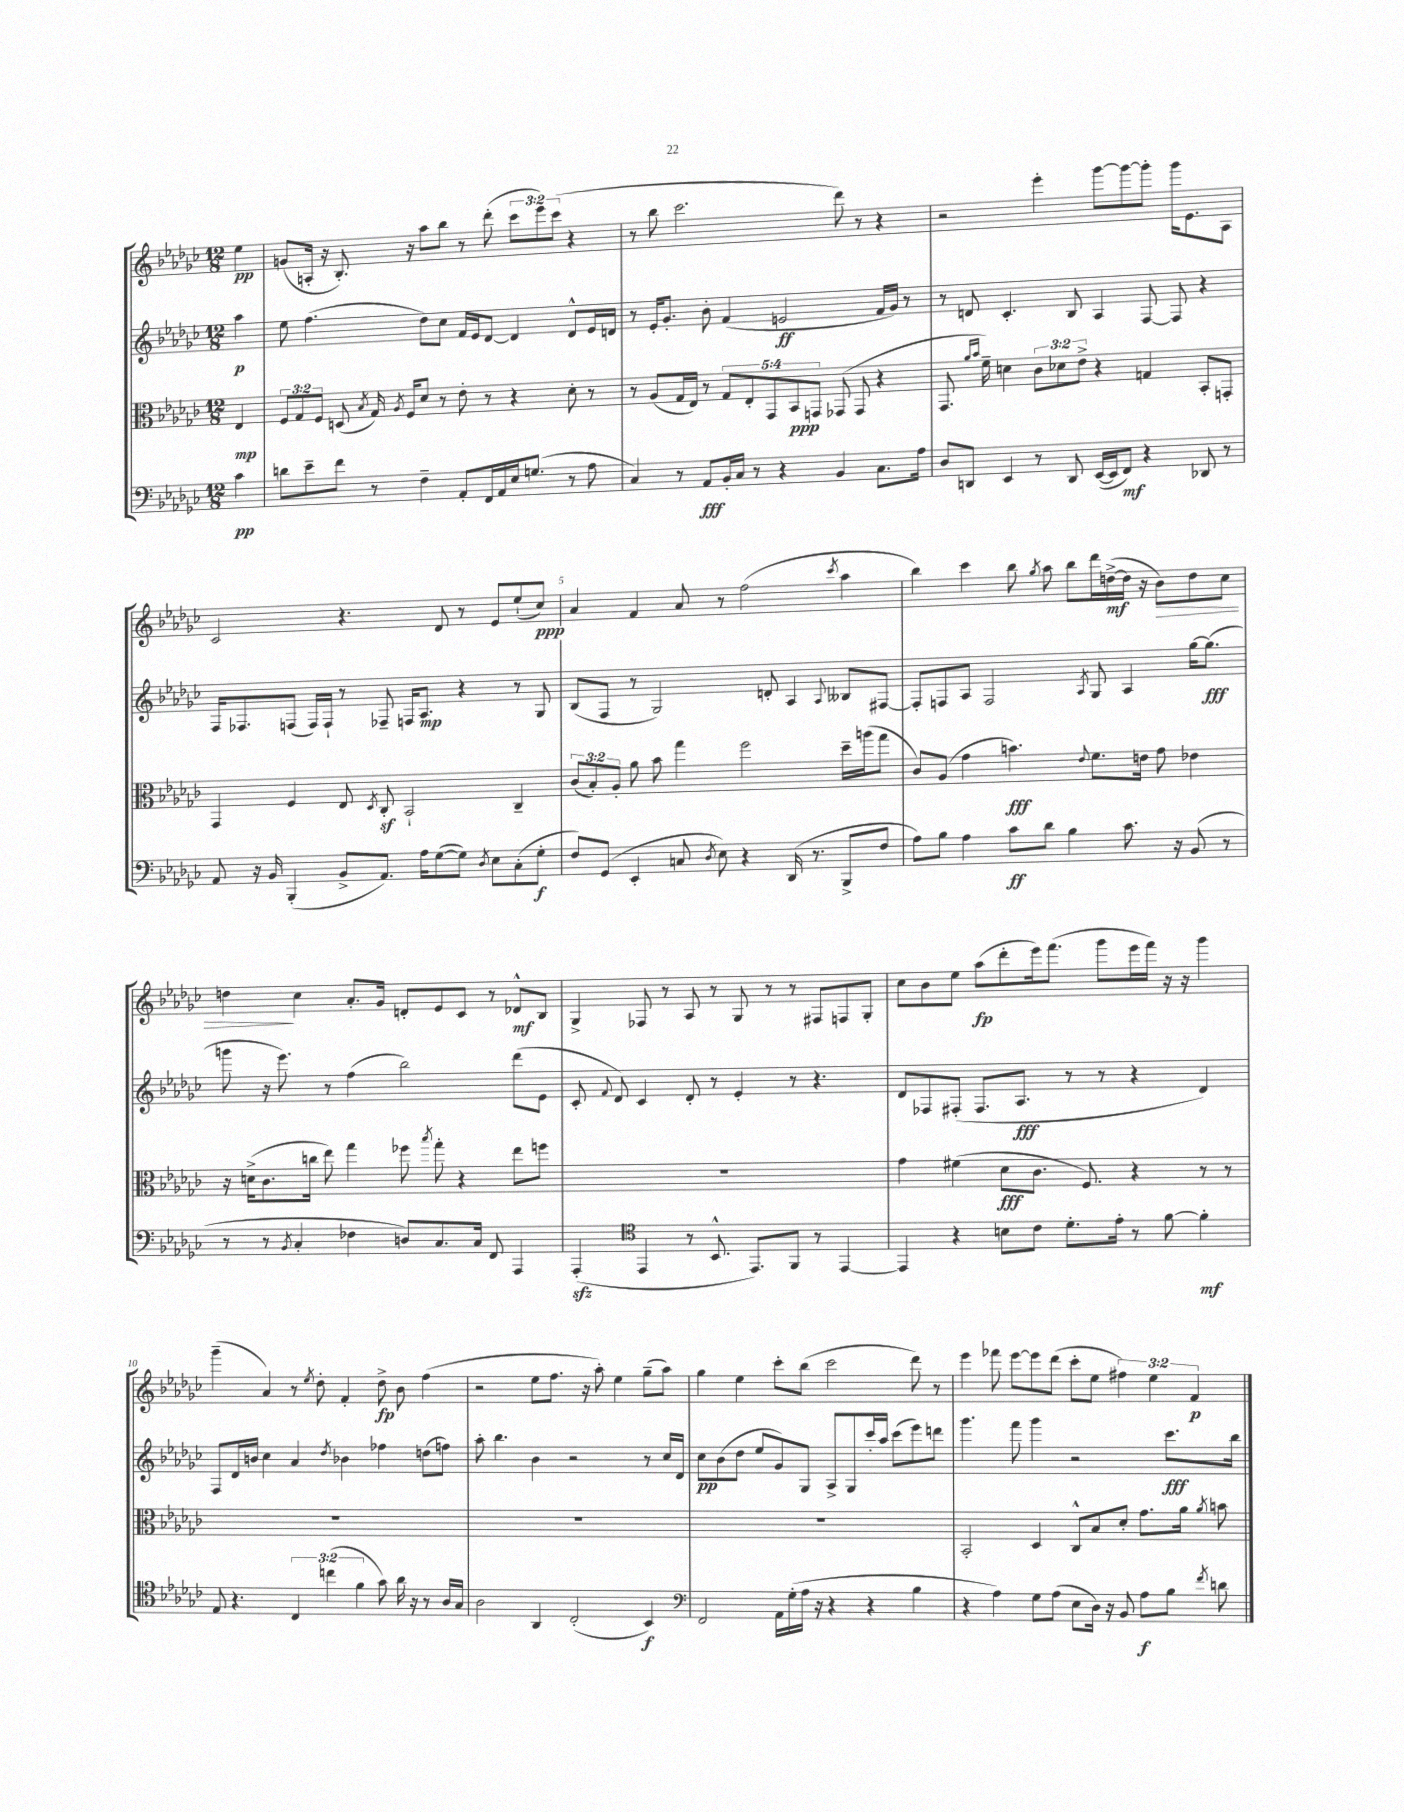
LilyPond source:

<<
\new StaffGroup <<
\new Staff = "s0" {
    \clef treble \key ges \major \numericTimeSignature \time 12/8 \override Staff.TupletNumber.text = #tuplet-number::calc-fraction-text \partial 4
    \autoBeamOff ees''4\pp |
    g'8[( a16]-. r16 bes8.-.) r16 aes''8[ bes''8] r8 des'''8-.( \tuplet 3/2 { ces'''8[ ees'''8) ces'''8]( } r4 |
    r8 bes''8 ces'''2. des'''8) r8 r4 |
    r2 ees'''4-. ges'''8[~ ges'''8~ ges'''8]-. ges'''16[ ees'8. aes8] |
    ces'2 r4. des'8 r8 ees'8[ ees''8-!( ces''8]\ppp) |
    aes'4 f'4 aes'8 r8 f''2( \acciaccatura { ces'''8 } aes''4 |
    bes''4) ces'''4 bes''8 \acciaccatura { ges''8 } aes''8 bes''8[ des'''16 d''16~->\mf( d''16] r16 bes'8[\>) d''8 ces''8] |
    d''4\! ces''4 aes'8.[-. ges'16] d'8[-. ees'8 ces'8] r8 des'8[-^\mf bes8] |
    ges4-> fes8 r8 aes8 r8 ges8 r8 r8 fis8[ f8 ges8]-. |
    ces''8[ bes'8 ees''8] aes''8[\fp( des'''8-. ees'''16) f'''8.]( ges'''8[ ees'''16 f'''16]) r16 r16 ges'''4 |
    ges'''4--( aes'4) r8 \acciaccatura { ees''8 } des''8-. f'4-. des''8->\fp bes'8 f''4( |
    r2 ees''8[ f''8.] r16 aes''8-.) ees''4 ges''8[--( aes''8]) |
    ges''4 ees''4 ces'''8[-. bes''8]( ces'''2 des'''8) r8 |
    ees'''4 fes'''8 ees'''8[~ ees'''8 des'''8]( ces'''8[-. ees''8] \tuplet 3/2 { fis''4) ees''4 f'4\p } \bar "|." |
}
\new Staff = "s1" {
    \clef treble \key ges \major \numericTimeSignature \time 12/8 \partial 4
    \autoBeamOff aes''4\p |
    ees''8 f''4.( des''8[) ces''8] f'16[ ees'16 des'8]~ des'4 des'8[-^ ees'16 d'16] |
    r8 ees'16[-. ges'8.]-. bes'8-. f'4( e'2\ff f'16[ ges'16]) r8 |
    r8 d'8 ces'4.-. bes8 aes4 f8~ f8 r4 |
    f16[ fes8. f8]( f16[) f16]-! r8 fes8-- f16[ aes8.]\mp r4 r8 ges8 |
    bes8[( f8] r8 ges2) d'8-. aes4 \appoggiatura { aes8 } beses8[ fis8]~ |
    fis8[-. f8 aes8] f2 \acciaccatura { aes8 } ges8 aes4 ges''16[~ ges''8.]\fff( |
    g'''8 r16 ees'''8.) r8 f''4( bes''2) des'''8[( ees'8] |
    ces'8-. \appoggiatura { f'8 } des'8) ces'4 des'8-. r8 ees'4-. r8 r4. |
    des'8[ fes8 fis8]-.( fis8.[ aes8.]\fff r8 r8 r4 des'4) |
    f8[ des'16 b'16] ces''4 aes'4 \acciaccatura { des''8 } bes'4 fes''4 d''8[( f''8]) |
    aes''8-. bes''4. bes'4 r2 r8 ces''16[ des'16] |
    ces''8[\pp bes'8( des''8] ees''8[ ges'8) ges8] aes8[-> ges8 ces'''16-. aes''16] ces'''8[( ees'''8) d'''8] |
    ges'''4. f'''8 ges'''4 r2 ces'''8.[\fff bes''16] \bar "|." |
}
\new Staff = "s2" {
    \clef alto \key ges \major \numericTimeSignature \time 12/8 \override Staff.TupletNumber.text = #tuplet-number::calc-fraction-text \partial 4
    \autoBeamOff ees4\mp |
    \tuplet 3/2 { f8[ ges8 f8] } d8( \acciaccatura { bes8 } ges16) \acciaccatura { aes8 } f16[ des'8] r8 ees'8-. r8 r4 des'8-. r8 |
    r8 aes8[( ges16 ees16]) r8 \tuplet 5/4 { ges8[ ees8-. ges,8 bes,8\ppp g,8] } ges,8( ges,8 r4 |
    ges,8. \grace { aes'16[ bes'16] } f'16--) d'4 \tuplet 3/2 { ces'8[ des'8 ees'8]-> } r4 g4 bes,8[-. g,8]-. |
    ges,4 f4 ees8 \acciaccatura { des8 } ces8-.\sf bes,2-! ces4-- |
    \tuplet 3/2 { ces'8[( bes8-.) aes8]-. } aes'8 bes'8 ges''4 f''2 des''16[-- a''16( ges''8] |
    ces'8[) aes8]( ges'4 b'4.\fff) \appoggiatura { ees'8 } f'8.[ e'16] ges'8 ees'4 |
    r16 d'16[->( ces'8. c''16] ees''8) ges''4 fes''8 \acciaccatura { bes''8 } ges''8-. r4 ees''8[ f''8] |
    R1. |
    ges'4 fis'4( des'8[\fff ces'8.] f8.) r4 r8 r8 |
    R1. |
    R1. |
    R1. |
    bes,2-. des4 ces8[-^ bes8 des'8]-. ges'8.[ aes'16] \acciaccatura { aes'8 } b'8 \bar "|." |
}
\new Staff = "s3" {
    \clef bass \key ges \major \numericTimeSignature \time 12/8 \override Staff.TupletNumber.text = #tuplet-number::calc-fraction-text \partial 4
    \autoBeamOff ces'4\pp |
    d'8[ ees'8-- f'8] r8 f4-- aes,8[-. f,16 aes,16 ees16 g8.]( r8 aes8 |
    ces4) r8 aes,8[\fff bes,16-. ces16] r8 r4 bes,4 ces8.[ aes16] |
    des8[ d,8] ees,4 r8 d,8 ees,16[~( ees,16 f,8]\mf) r4 des,8 r8 |
    aes,8 r16 bes,16 bes,,4-.( bes,8[-> aes,8.]) aes16[ ges8~( ges8]) \acciaccatura { des8 } ees8[ ces8-.( ges8]-.\f |
    f8[) ges,8]( ees,4-. c8 \acciaccatura { des8 } ees8) r4 des,16( r8. bes,,8[-> f8] |
    aes8[) bes8] aes4 ces'8[\ff des'8] bes4 ces'8. r16 bes,8( r8 |
    r8 r8 \acciaccatura { bes,8 } ces4-. fes4 d8[) ces8. ces16] f,8 aes,,4 |
    aes,,4-.\sfz( \clef tenor ees,4 r8 bes,8.-^ ees,8.[) f,8] r8 ees,4~ |
    ees,4 r4 b8[ ces'8] des'8.[-. ees'16]-. r8 f'8~ f'4-.\mf |
    ees8 r4. \tuplet 3/2 { ces4 c''4( f'4 } ges'8) aes'16 r16 r8 aes16[ ges16] |
    aes2 aes,4 ces2-.( bes,4\f) |
    \clef bass f,2 aes,16[ ges16-.( aes16] r16 r4 r4 bes4 |
    r4 aes4) ges8[ aes8]( ees8[ des16]) r16 bes,8 aes8[\f bes8] \acciaccatura { f'8 } d'8 \bar "|." |
}
>>
>>
\layout { \context { \Score \override BarNumber.break-visibility = ##(#f #t #t) barNumberVisibility = #(every-nth-bar-number-visible 5) } }
